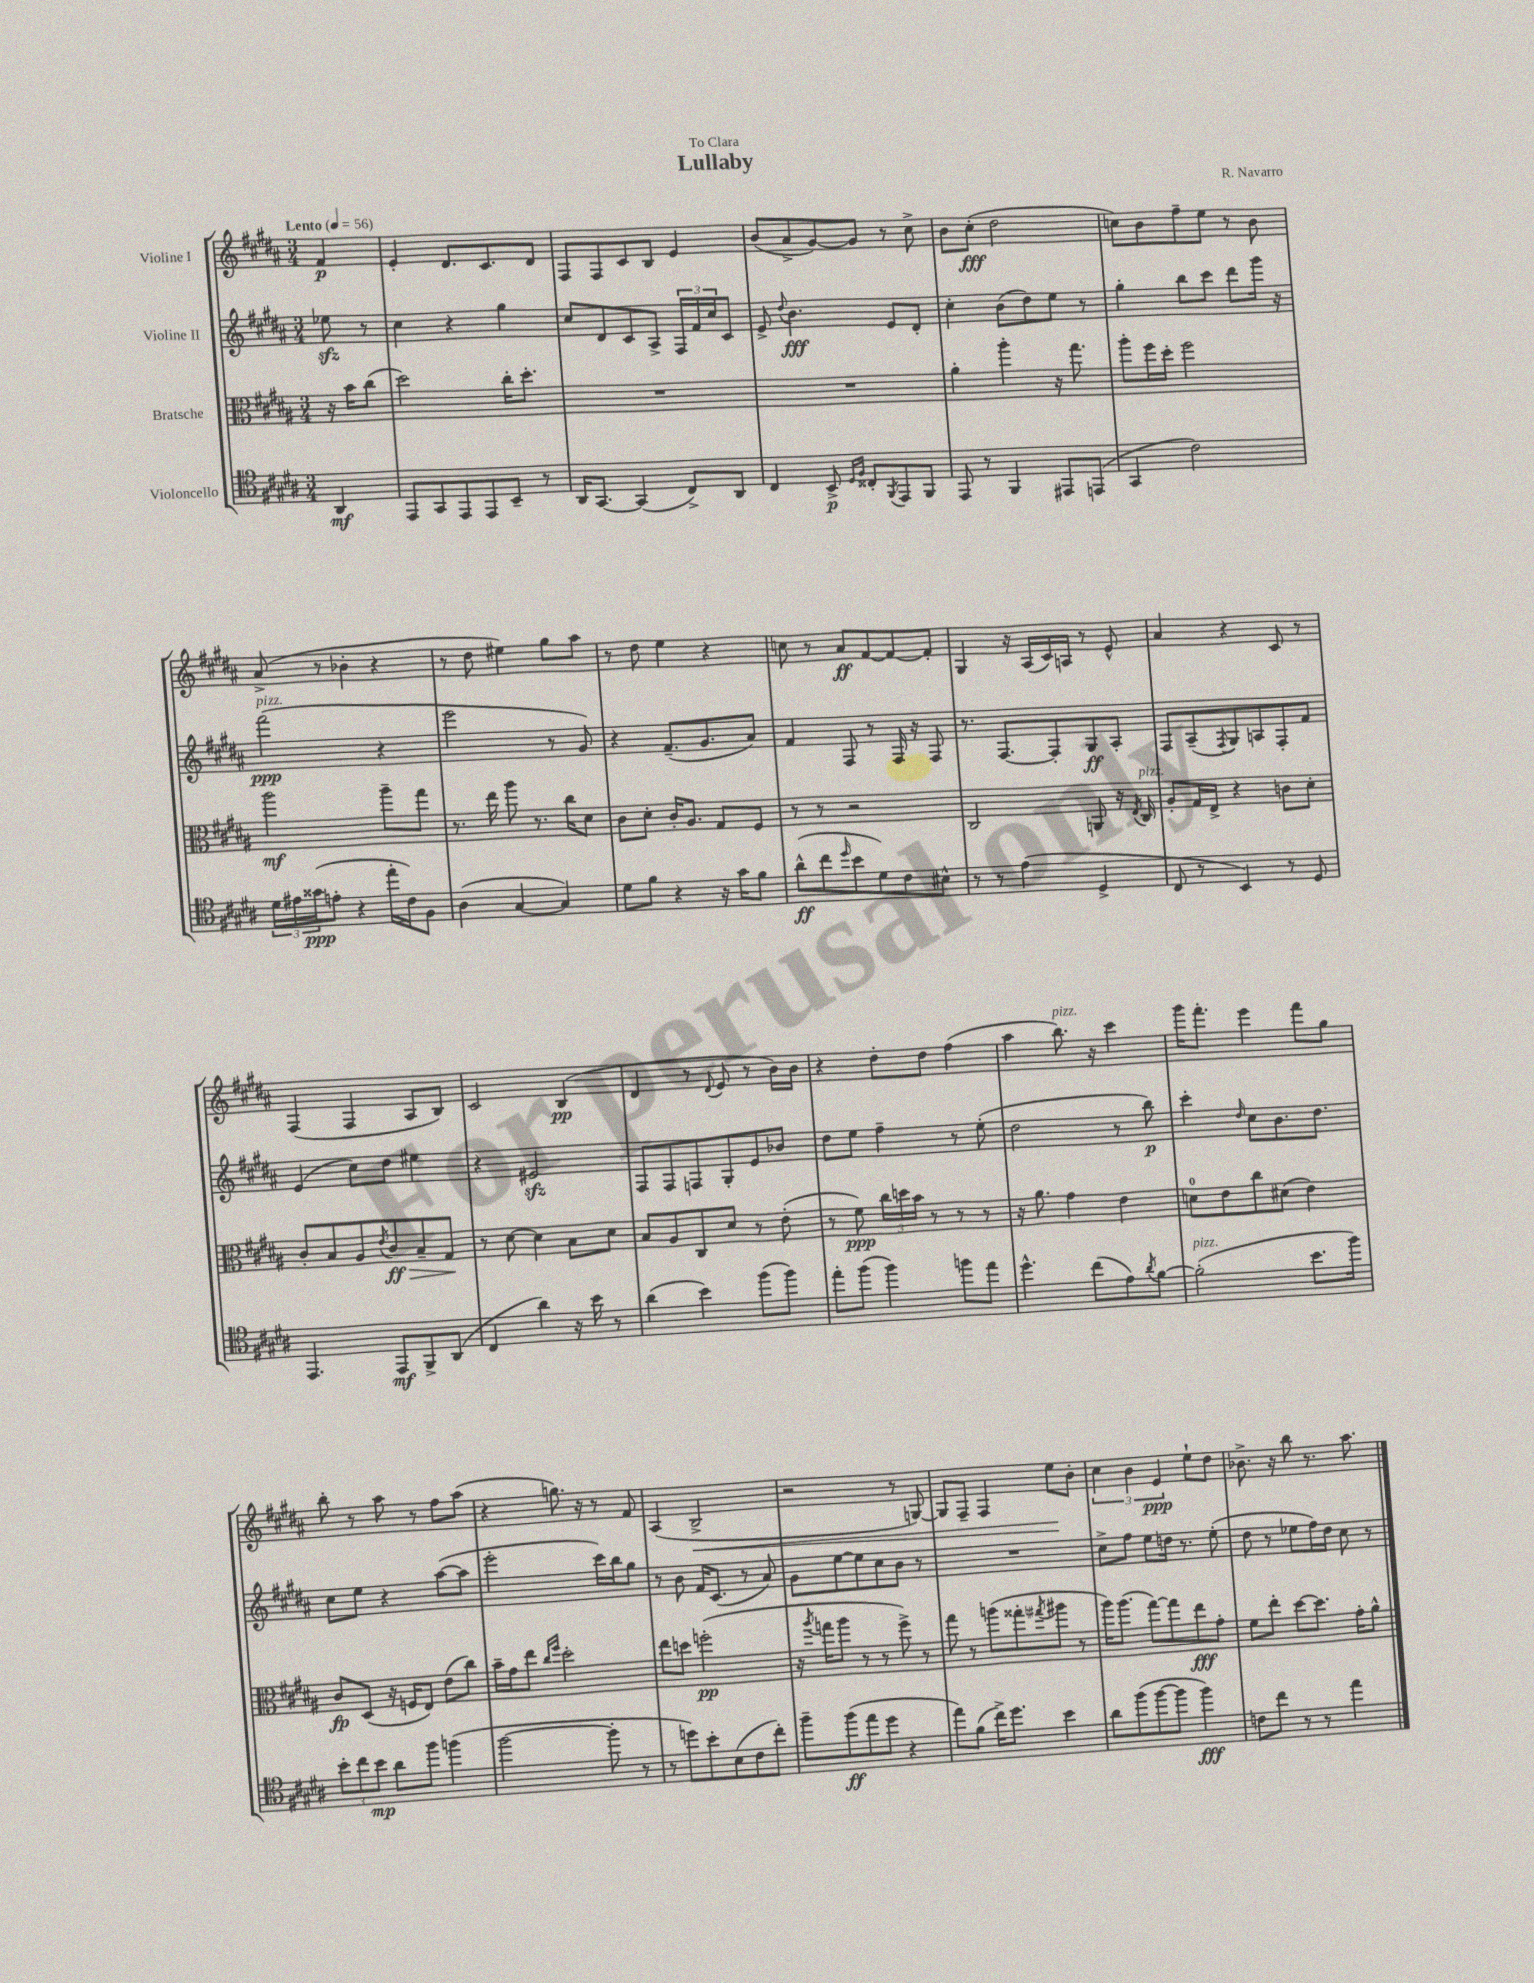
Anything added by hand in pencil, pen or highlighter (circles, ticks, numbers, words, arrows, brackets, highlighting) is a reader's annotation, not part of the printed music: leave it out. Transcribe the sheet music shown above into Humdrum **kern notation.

**kern	**kern	**kern	**kern
*staff4	*staff3	*staff2	*staff1
*clefC4	*clefC3	*clefG2	*clefG2
*k[f#c#g#d#a#]	*k[f#c#g#d#a#]	*k[f#c#g#d#a#]	*k[f#c#g#d#a#]
*M3/4	*M3/4	*M3/4	*M3/4
*MM56	*MM56	*MM56	*MM56
4AA#	16r	8ee-	4f#
.	16b	.	.
.	(8cc#	8r	.
=	=	=	=
8EE	2dd#)	4cc#	4e'
8GG#	.	.	.
8EE	.	4r	8.d#
8EE	.	.	.
.	.	.	8.c#
8BB~	16cc#'	4gg#	.
.	8.dd#'	.	.
8r	.	.	8d#
=	=	=	=
16AA#	2.r	8cc#	8F#
[8.GG#	.	.	.
.	.	8d#	8F#
(4GG#]	.	8c#	8c#
.	.	8A#^	8B
8C#^)	.	24F#	4e
.	.	24f#	.
.	.	24cc#	.
8AA#	.	8c#	.
=	=	=	=
4C#	2.r	8e^	(8b
.	.	8qqdd#	.
.	.	4.b	8a#^
8BB^	.	.	[8g#)
16qqD#	.	.	.
16qqF#	.	.	.
8C##'	.	.	8g#]
8qFF#	.	.	.
8EE	.	8e	8r
8FF#	.	8d#'	8cc#^
=	=	=	=
8EE	4a#'	4cc#'	8b
8r	.	.	(8cc#'
4FF#	4aa#'	(8b	2dd#
.	.	8dd#)	.
8EE#	16r	8ee	.
.	8.gg#	.	.
(8EE	.	8r	.
=	=	=	=
4GG#	8aa#'	4gg#'	8cc)
.	16ff#	.	8b
.	16dd#'	.	.
2c#)	2ff#	8bb	8ff#~
.	.	8ccc#	8ee
.	.	8ddd#	8r
.	.	16ggg#	8b
.	.	16r	.
=	=	=	=
24d#	2aa#	(2fff#	(8a#^
24e#	.	.	.
(24g##	.	.	.
8e'	.	.	8r
4r	.	.	4b-'
16ee'	8aa#~	4r	4r
16c#)	.	.	.
8F#	8gg#	.	.
=	=	=	=
(4A#	8.r	2eee	8r
.	.	.	8dd#
.	16ee	.	.
[4G#	8aa#	.	4ee#)
.	8.r	.	.
4G#])	.	8r	8gg#
.	16cc#	.	.
.	8d#	8g#)	8aa#
=	=	=	=
8d#	8c#	4r	8r
8f#	8d#'	.	8dd#
4r	16c#'	(8.f#~	4ee
.	8.A#	.	.
.	.	8.g#	.
16r	8G#	.	4r
16g#	.	.	.
8f#	8F#	8a#)	.
=	=	=	=
(8a#^^	8r	4f#	8cc
8cc#	8r	.	8r
16qqdd#	.	.	.
8b	2r	8F#	8a#
8d#)	.	8r	[8f#
8c#	.	16F#	8f#_
.	.	16r	.
8B#^^	.	8F#	8f#']
=	=	=	=
8r	2C#	8.r	4G#
8r	.	.	.
.	.	[8.F#	.
(4e	.	.	16r
.	.	.	(16A#
.	.	8F#']	16c#)
.	.	.	16A
4D#^	8AA	8G#	8r
.	16r	8A#'	8e^^
.	8qE	.	.
.	16C#	.	.
=	=	=	=
8C#	8A#'	8F#	4a#
8r	16G#	(8A#~	.
.	16E^	.	.
.	.	8qF#	.
4BB)	4r	8G#)	4r
.	.	8A	.
8r	8c	8F#'	8c#
8D#	8d#'	8f#	8r
=	=	=	=
4.EE	8c#'	(4e	(4F#
.	8B	.	.
.	8A#	8cc#)	4F#
.	8qe	.	.
8EE	8c#	8dd#	.
8FF#^	8B~	4ee#	8A#
(8AA#	8G#	.	8B)
=	=	=	=
4C#	8r	4r	2c#
.	[8d#	.	.
4a#)	4d#]	2e#	.
16r	8B	.	(4B
16b	.	.	.
8r	8d#	.	.
=	=	=	=
(4a#	8B	8F#	4d#
.	8A#	8F#	.
4b)	8C#	8F	8r
.	.	.	8qqd#
.	8d#	8G#'	8e
(8ff#	8r	8e	8r
8ff#)	(8e'	8b-	16b)
.	.	.	16b
=	=	=	=
8ee'	8r	8dd#	4r
(8ff#	8f#)	8ee	.
4ff#)	24cc#	4ff#~	8dd#'
.	24dd	.	.
.	24b	.	.
.	8r	.	8dd#
8ff	8r	8r	(4ff#
8ee	8r	(8ee'	.
=	=	=	=
4.dd#^^	16r	2dd#	4aa#
.	8.a#	.	.
.	4g#	.	8.bb)
(8cc#	.	.	.
.	.	.	16r
8e)	4e	8r	4ccc#
8qa#	.	.	.
[8f#	.	8bb)	.
=	=	=	=
(2f#']	8d	4ccc#'	16ggg#
.	.	.	8.fff#'
.	8e	.	.
.	.	16qqdd#	.
.	8cc#	8cc#	4eee
.	(8d#	8.b	.
8.b	4e)	.	8fff#
.	.	8.dd#	.
.	.	.	8gg#
16ff#)	.	.	.
=	=	=	=
12b'	8c#	8cc#	8bb'
12cc#	.	.	.
.	(8D#	8ee	8r
12b	.	.	.
8a#	16r	4r	8aa#
.	16F	.	.
8ff#	8E)	.	8r
(4ff	(8e	([8aa#	8ff#
.	8cc#)	8aa#]	(8aa#
=	=	=	=
[2ff#	16b~	2eee'	4r
.	16g#	.	.
.	8ee	.	.
.	16qqcc#	.	.
.	16qqff#	.	.
.	2dd#'	.	8.gg)
.	.	.	16r
8ff#']	.	16ccc#)	8r
.	.	16bb	.
8r	.	8gg#	8f#
=	=	=	=
8r	8ee	8r	(4A#
8dd)	8dd	8b	.
8b'	(2ff'	16f#	2B^
.	.	(8.c#	.
(8B	.	.	.
8c#	.	8r	.
8cc#')	.	8a#)	.
=	=	=	=
8ff#~	16r	8g#	2r
.	8qaa#	.	.
.	16gg	.	.
(8ff#	8aa#	[8ee	.
8ee	8r	8ee]	.
8dd#	8r	8cc#	.
4r	8ff#^)	8b	8r
.	8r	8r	[8G)
=	=	=	=
8ee)	8gg#	2.r	8G]
(8f#	8r	.	8F#~
16cc#^)	(8aa	.	4F#
8.dd#	.	.	.
.	8gg##'	.	.
.	8qgg#	.	.
4b	8aa#	.	8ee
.	8r	.	8b'
=	=	=	=
8a#	16aa#)	8cc#^	6cc#
.	(8.aa#	.	.
(8ff#	.	8ff#	.
.	.	.	6b
[8ff#	[8gg#)	8ee	.
.	.	.	6e
8ff#]	8gg#]	16dd	.
.	.	8.r	.
4ff#)	8ee	.	8ee`
.	8g#'	(8ee'	8dd#
=	=	=	=
8c	8f#	8dd#	8.b-^
8cc#	8ee'	8r	.
.	.	.	16r
8r	[8dd#	8ee-	8bb
8r	8.dd#]	16ff#)	8.r
.	.	16dd#	.
4ee	.	8cc#	.
.	16g#'	.	8.aa#
.	8a#^^	8r	.
==	==	==	==
*-	*-	*-	*-
